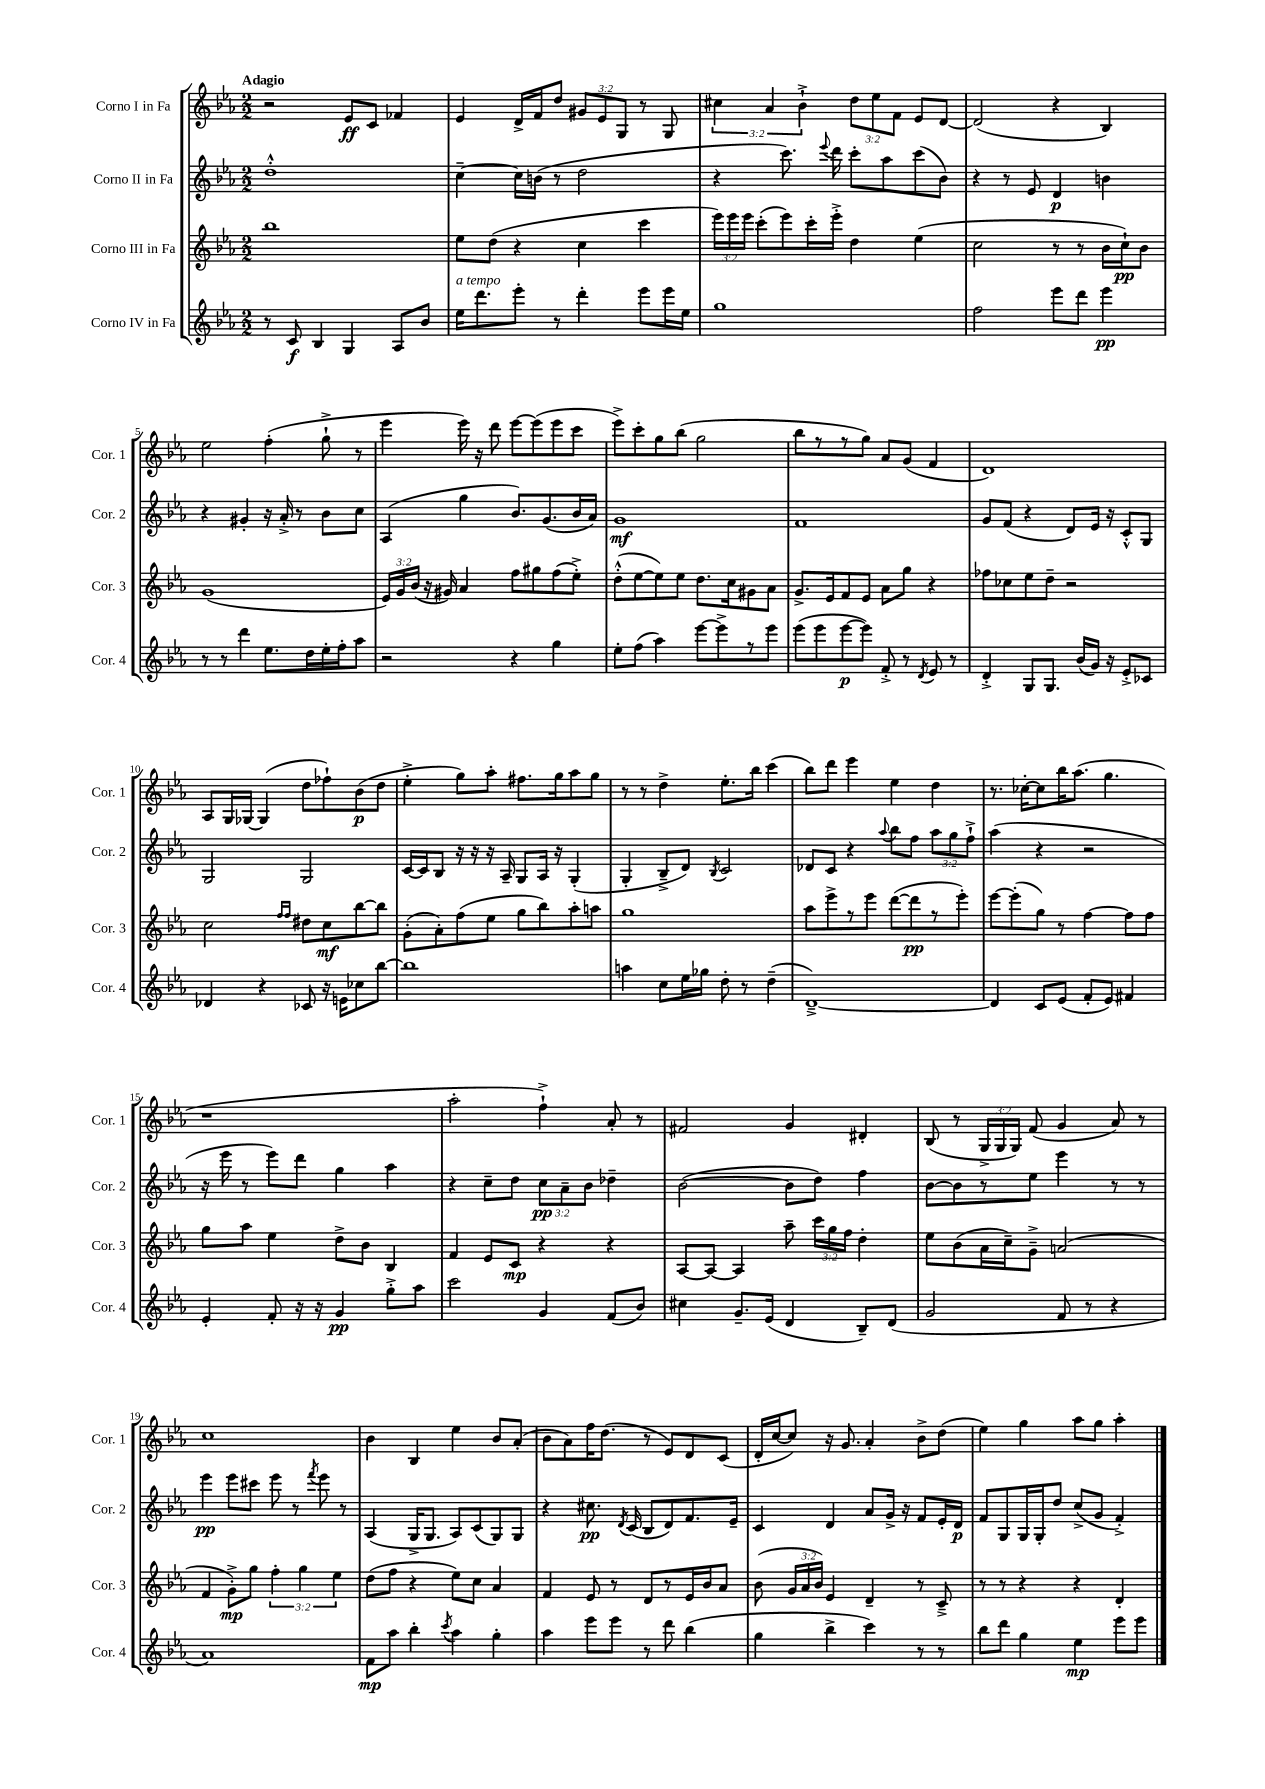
<<
\new StaffGroup <<
\new Staff = "s0" \with { instrumentName = "Corno I in Fa" shortInstrumentName = "Cor. 1" } {
    \clef treble \key ees \major \numericTimeSignature \time 2/2 \override Staff.TupletNumber.text = #tuplet-number::calc-fraction-text \tempo "Adagio"
    \autoBeamOff r2 ees'8[\ff c'8] fes'4 |
    ees'4 d'16[-> f'16 d''8] \tuplet 3/2 { gis'8[ ees'8 g8] } r8 g8 |
    \tuplet 3/2 { cis''4 aes'4 bes'4-!-> } \tuplet 3/2 { d''8[ ees''8 f'8] } ees'8[ d'8]~ |
    d'2( r4 bes4) |
    ees''2 f''4-.( g''8-!-> r8 |
    ees'''4 ees'''16) r16 d'''8 ees'''8[~ ees'''8( ees'''8 c'''8] |
    ees'''8[->) c'''8-. g''8 bes''8]( g''2 |
    bes''8[ r8 r8 g''8]) aes'8[ g'8]( f'4 |
    d'1) |
    aes8[ g16 ges16]~ ges4( d''8[ fes''8-!) bes'8\p( d''8] |
    ees''4-.-> g''8[) aes''8]-. fis''8.[ g''16 aes''8 g''8] |
    r8 r8 d''4-> ees''8.[-. bes''16] c'''4( |
    bes''8[) d'''8] ees'''4 ees''4 d''4 |
    r8. ces''16[~-. ces''8 bes''16 aes''8.]( g''4. |
    r1 |
    aes''2-. f''4-!->) aes'8-. r8 |
    fis'2 g'4 dis'4-. |
    bes8( r8 \tuplet 3/2 { g16[-> g16 g16]) } f'8( g'4 aes'8) r8 |
    c''1 |
    bes'4 bes4 ees''4 bes'8[ aes'8]-.( |
    bes'8[ aes'8) f''16 d''8.]( r8 ees'8[) d'8 c'8]( |
    d'16[-. c''16~ c''8]) r16 g'8. aes'4-. bes'8[-> d''8]( |
    ees''4) g''4 aes''8[ g''8] aes''4-. \bar "|." |
}
\new Staff = "s1" \with { instrumentName = "Corno II in Fa" shortInstrumentName = "Cor. 2" } {
    \clef treble \key ees \major \numericTimeSignature \time 2/2 \override Staff.TupletNumber.text = #tuplet-number::calc-fraction-text
    \autoBeamOff d''1-.-^ |
    c''4~-- c''16[ b'16]( r8 d''2 |
    r4 c'''8.) \appoggiatura { ees'''8 } d'''16 c'''8[-. aes''8 c'''8( bes'8]) |
    r4 r8 ees'8 d'4\p b'4 |
    r4 gis'4-. r16 aes'16-.-> r8 bes'8[ c''8] |
    aes4( g''4 bes'8.[) g'8.( bes'16 aes'16]) |
    g'1\mf |
    f'1 |
    g'8[ f'8]( r4 d'8[) ees'16] r16 c'8[-.-^ g8] |
    g2 g2 |
    c'16[~ c'16 bes8] r16 r16 r16 aes16-- g8[ aes16] r16 g4-.( |
    g4-. bes8[---> d'8]) \acciaccatura { bes8 } c'2 |
    des'8[ c'8] r4 \appoggiatura { aes''8 } bes''8[ f''8] \tuplet 3/2 { aes''8[ g''8 f''8]-!-> } |
    aes''4( r4 r2 |
    r16 ees'''16 r8 ees'''8[) d'''8] g''4 aes''4 |
    r4 c''8[-- d''8] \tuplet 3/2 { c''8[\pp aes'8-- bes'8] } des''4-- |
    bes'2~( bes'8[ d''8]) f''4 |
    bes'8[~ bes'8 r8 ees''8] ees'''4 r8 r8 |
    ees'''4\pp ees'''8[ cis'''8] ees'''8 r8 \acciaccatura { f'''8 } ees'''8 r8 |
    aes4( g16[-> g8.] aes8[) c'8( g8) g8] |
    r4 cis''8.\pp \acciaccatura { d'8 } c'16( bes8[ d'8) f'8. ees'16]-- |
    c'4 d'4 aes'8[ g'16]-> r16 f'8[ ees'16-. d'16]\p |
    f'8[ g8 g16 g16-. d''8] c''8[->( g'8] f'4-.->) \bar "|." |
}
\new Staff = "s2" \with { instrumentName = "Corno III in Fa" shortInstrumentName = "Cor. 3" } {
    \clef treble \key ees \major \numericTimeSignature \time 2/2 \override Staff.TupletNumber.text = #tuplet-number::calc-fraction-text
    \autoBeamOff bes''1 |
    ees''8[ d''8]( r4 c''4 c'''4 |
    \tuplet 3/2 { ees'''16[) ees'''16 ees'''16] } c'''8[-.( ees'''8) c'''16-. ees'''16]-.-> d''4 ees''4( |
    c''2 r8 r8 bes'16[ c''16-!\pp) bes'8] |
    g'1( |
    \tuplet 3/2 { ees'16[) g'16 bes'16]( } r16 gis'16) aes'4 f''8[ gis''8 f''8( ees''8]-.->) |
    d''8[-.-^( ees''8~ ees''8) ees''8] d''8.[ c''16 gis'8 aes'8] |
    g'8.[-> ees'16 f'8 ees'8] aes'8[ g''8] r4 |
    fes''8[ ces''8 ees''8 d''8]-- r2 |
    c''2 \grace { f''16[ f''16] } dis''8[ c''8\mf bes''8~ bes''8] |
    g'8[-.( aes'8-.) f''8( ees''8] g''8[ bes''8) aes''8-. a''8] |
    g''1 |
    aes''8[ ees'''8-> r8 ees'''8] d'''8[~( d'''8\pp r8 ees'''8]-.) |
    ees'''8[~ ees'''8-.( g''8]) r8 f''4~ f''8[ f''8] |
    g''8[ aes''8] ees''4 d''8[-> bes'8] bes4 |
    f'4 ees'8[ c'8]\mp r4 r4 |
    aes8[~ aes8]~ aes4 aes''8-- \tuplet 3/2 { c'''16[ g''16 f''16] } d''4-. |
    ees''8[ bes'8( aes'16 c''16--) g'8]---> a'2( |
    f'4 g'8[-.->\mp) g''8] \tuplet 3/2 { f''4-. g''4 ees''4 } |
    d''8[( f''8] r4 ees''8[) c''8] aes'4 |
    f'4 ees'8 r8 d'8[ r8 ees'16 bes'16 aes'8] |
    bes'8( \tuplet 3/2 { g'16[ aes'16 bes'16]) } ees'4 d'4-- r8 c'8---> |
    r8 r8 r4 r4 d'4-. \bar "|." |
}
\new Staff = "s3" \with { instrumentName = "Corno IV in Fa" shortInstrumentName = "Cor. 4" } {
    \clef treble \key ees \major \numericTimeSignature \time 2/2
    \autoBeamOff r8 c'8\f bes4 g4 aes8[ bes'8] |
    ees''16[^\markup { \italic "a tempo" } d'''8. ees'''8]-. r8 d'''4-. ees'''8[ ees'''16 ees''16] |
    g''1 |
    f''2 ees'''8[ d'''8] ees'''4\pp |
    r8 r8 d'''4 ees''8.[ d''16 ees''16-. f''16-. aes''8] |
    r2 r4 g''4 |
    ees''8[-. f''8]( aes''4) ees'''8[~ ees'''8-> r8 ees'''8] |
    ees'''8[( ees'''8 ees'''8~\p ees'''8]) f'8-.-> r8 \acciaccatura { d'8 } ees'8 r8 |
    d'4-.-> g8[ g8.] bes'16[( g'16]) r16 ees'8[-.-> ces'8] |
    des'4 r4 ces'8 r16 e'16[ ces''8 bes''8]~ |
    bes''1 |
    a''4 c''8[ ees''16 ges''16] d''8-. r8 d''4--( |
    d'1~--->) |
    d'4 c'8[ ees'8]( f'8[-. ees'8]) fis'4 |
    ees'4-. f'8-. r16 r16 g'4\pp g''8[-.-> aes''8] |
    c'''2 g'4 f'8[( bes'8]) |
    cis''4 g'8.[-- ees'16]( d'4 bes8[--) d'8]( |
    g'2 f'8 r8 r4 |
    aes'1) |
    f'8[\mp aes''8] bes''4-. \acciaccatura { c'''8 } aes''4 g''4-. |
    aes''4 ees'''8[ ees'''8] r8 d'''8 bes''4( |
    g''4 bes''4-> c'''4) r8 r8 |
    bes''8[ d'''8] g''4 ees''4\mp ees'''8[ ees'''8] \bar "|." |
}
>>
>>
